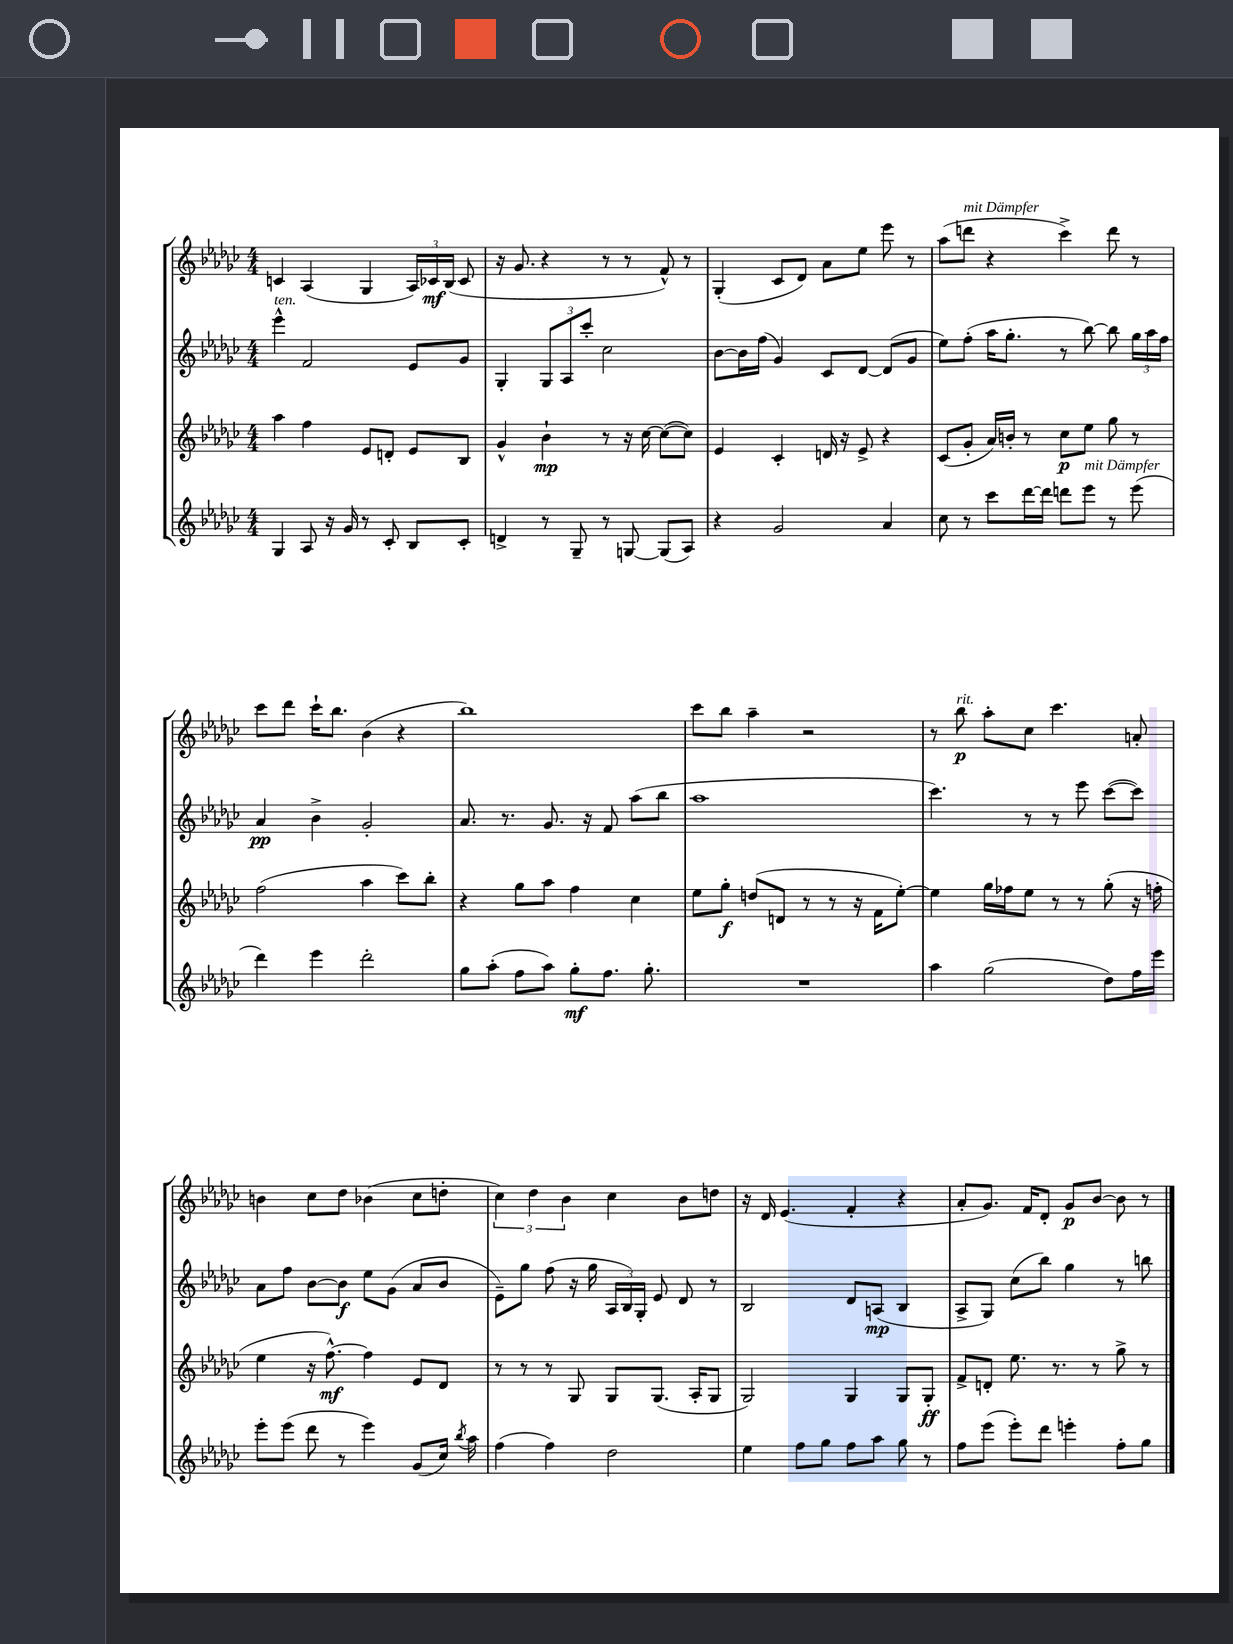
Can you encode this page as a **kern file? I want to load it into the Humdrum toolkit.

**kern	**kern	**kern	**kern
*staff4	*staff3	*staff2	*staff1
*clefG2	*clefG2	*clefG2	*clefG2
*k[b-e-a-d-g-c-]	*k[b-e-a-d-g-c-]	*k[b-e-a-d-g-c-]	*k[b-e-a-d-g-c-]
*M4/4	*M4/4	*M4/4	*M4/4
4G-	4aa-	4eee-^^	4c
8A-	4ff	2f	(4A-
16r	.	.	.
16g-	.	.	.
8r	8e-	.	4G-
8c-'	8d'	.	.
8B-	8e-	8e-	24A-)
.	.	.	24c-
.	.	.	(24B-
8c-'	8B-	8g-	8c-
=	=	=	=
4d^	4g-^^	4G-'	16r
.	.	.	8.g-
8r	4b-`	12G-	4r
.	.	12A-	.
8G-~	.	.	.
.	.	12ccc-'	.
8r	8r	2cc-	8r
[8G	16r	.	8r
.	[16cc-	.	.
(8G]	(8cc-_	.	8f^^)
8A-)	8cc-])	.	8r
=	=	=	=
4r	4e-	[8b-	(4G-'
.	.	16b-]	.
.	.	(16ff	.
2g-	4c-'	4g-)	8c-
.	.	.	8d-)
.	16d	8c-	8a-
.	16r	.	.
.	8e-^	[8d-	8ee-
4a-	4r	(8d-]	8eee-
.	.	8g-	8r
=	=	=	=
8cc-	(8c-	8ee-)	(8aa-
8r	8g-'	(8ff'	8ddd
8ccc-	16a-)	16aa-	4r
.	16b'	8.gg-'	.
[16ddd-	8r	.	.
16ddd-]	.	.	.
8ddd	8cc-	8r	4ccc-^)
8eee-	8ee-	[8bb-)	.
8r	8gg-	8bb-]	8ddd
(8eee-	8r	24gg-	8r
.	.	24aa-	.
.	.	24ff	.
=	=	=	=
4ddd-)	(2ff	4a-	8ccc-
.	.	.	8ddd-
4eee-	.	4b-^	16ccc-`
.	.	.	8.bb-
2ddd-'	4aa-	2g-'	(4b-
.	8ccc-)	.	4r
.	8bb-'	.	.
=	=	=	=
8gg-	4r	8.a-	1bb-)
(8aa-'	.	.	.
.	.	8.r	.
8ff	8gg-	.	.
8aa-)	8aa-	8.g-	.
8gg-'	4ff	.	.
.	.	16r	.
8.ff	.	8f	.
.	4cc-	(8aa-	.
8.gg-'	.	.	.
.	.	8bb-	.
=	=	=	=
1r	8ee-	1aa-	8ccc-
.	8gg-'	.	8bb-
.	(8dd	.	4aa-~
.	8d	.	.
.	8r	.	2r
.	8r	.	.
.	16r	.	.
.	16f	.	.
.	[8ee-')	.	.
=	=	=	=
4aa-	4ee-]	4.ccc-)	8r
.	.	.	8bb-
(2gg-	16gg-	.	8aa-'
.	16ff-	.	.
.	8ee-	8r	8cc-
.	8r	8r	4.ccc-
.	8r	8eee-	.
8dd-)	(8gg-'	([8ccc-	.
16ff	16r	8ccc-])	8a'
16eee-	16ff'	.	.
=	=	=	=
8eee-'	4ee-	8a-	4b
(8eee-	.	8ff	.
8ddd-	16r	[8b-	8cc-
.	[8.ff^^)	.	.
8r	.	8b-]	8dd-
4eee-)	4ff]	8ee-	(4b-
.	.	(8g-	.
(8g-	8e-	8a-	8cc-
16cc-)	8d-	8b-	8dd'
8qbb-	.	.	.
16aa-	.	.	.
=	=	=	=
(4ff	8r	8e-~)	6cc-)
.	8r	8gg-	.
.	.	.	6dd-
4ff)	8r	(8ff	.
.	.	.	6b-
.	8G-	16r	.
.	.	16gg-	.
2dd-	8G-	24A-	4cc-
.	.	24B-)	.
.	.	24G-'	.
.	(8.G-	8e-	.
.	.	8d-	8b-
.	16A-'	.	.
.	8G-	8r	8dd
=	=	=	=
4ee-	2G-)	2B-	16r
.	.	.	16d-
.	.	.	(4.e-
8ff	.	.	.
8gg-	.	.	.
8ff	4G-	8d-	4f'
8aa-	.	(8A	.
8gg-	8G-	4B-	4r
8r	8G-'	.	.
=	=	=	=
8ff	8f^	8A-^	8a-'
(8eee-	8d'	8G-)	8.g-)
8eee-')	8.ee-	(8cc-	.
.	.	.	16f
8ddd-	.	8bb-)	8d-'
.	8.r	.	.
4eee'	.	4gg-	8g-
.	8r	.	[8b-
8ff'	8gg-^	8r	8b-]
8gg-	8r	8bb	8r
==	==	==	==
*-	*-	*-	*-
